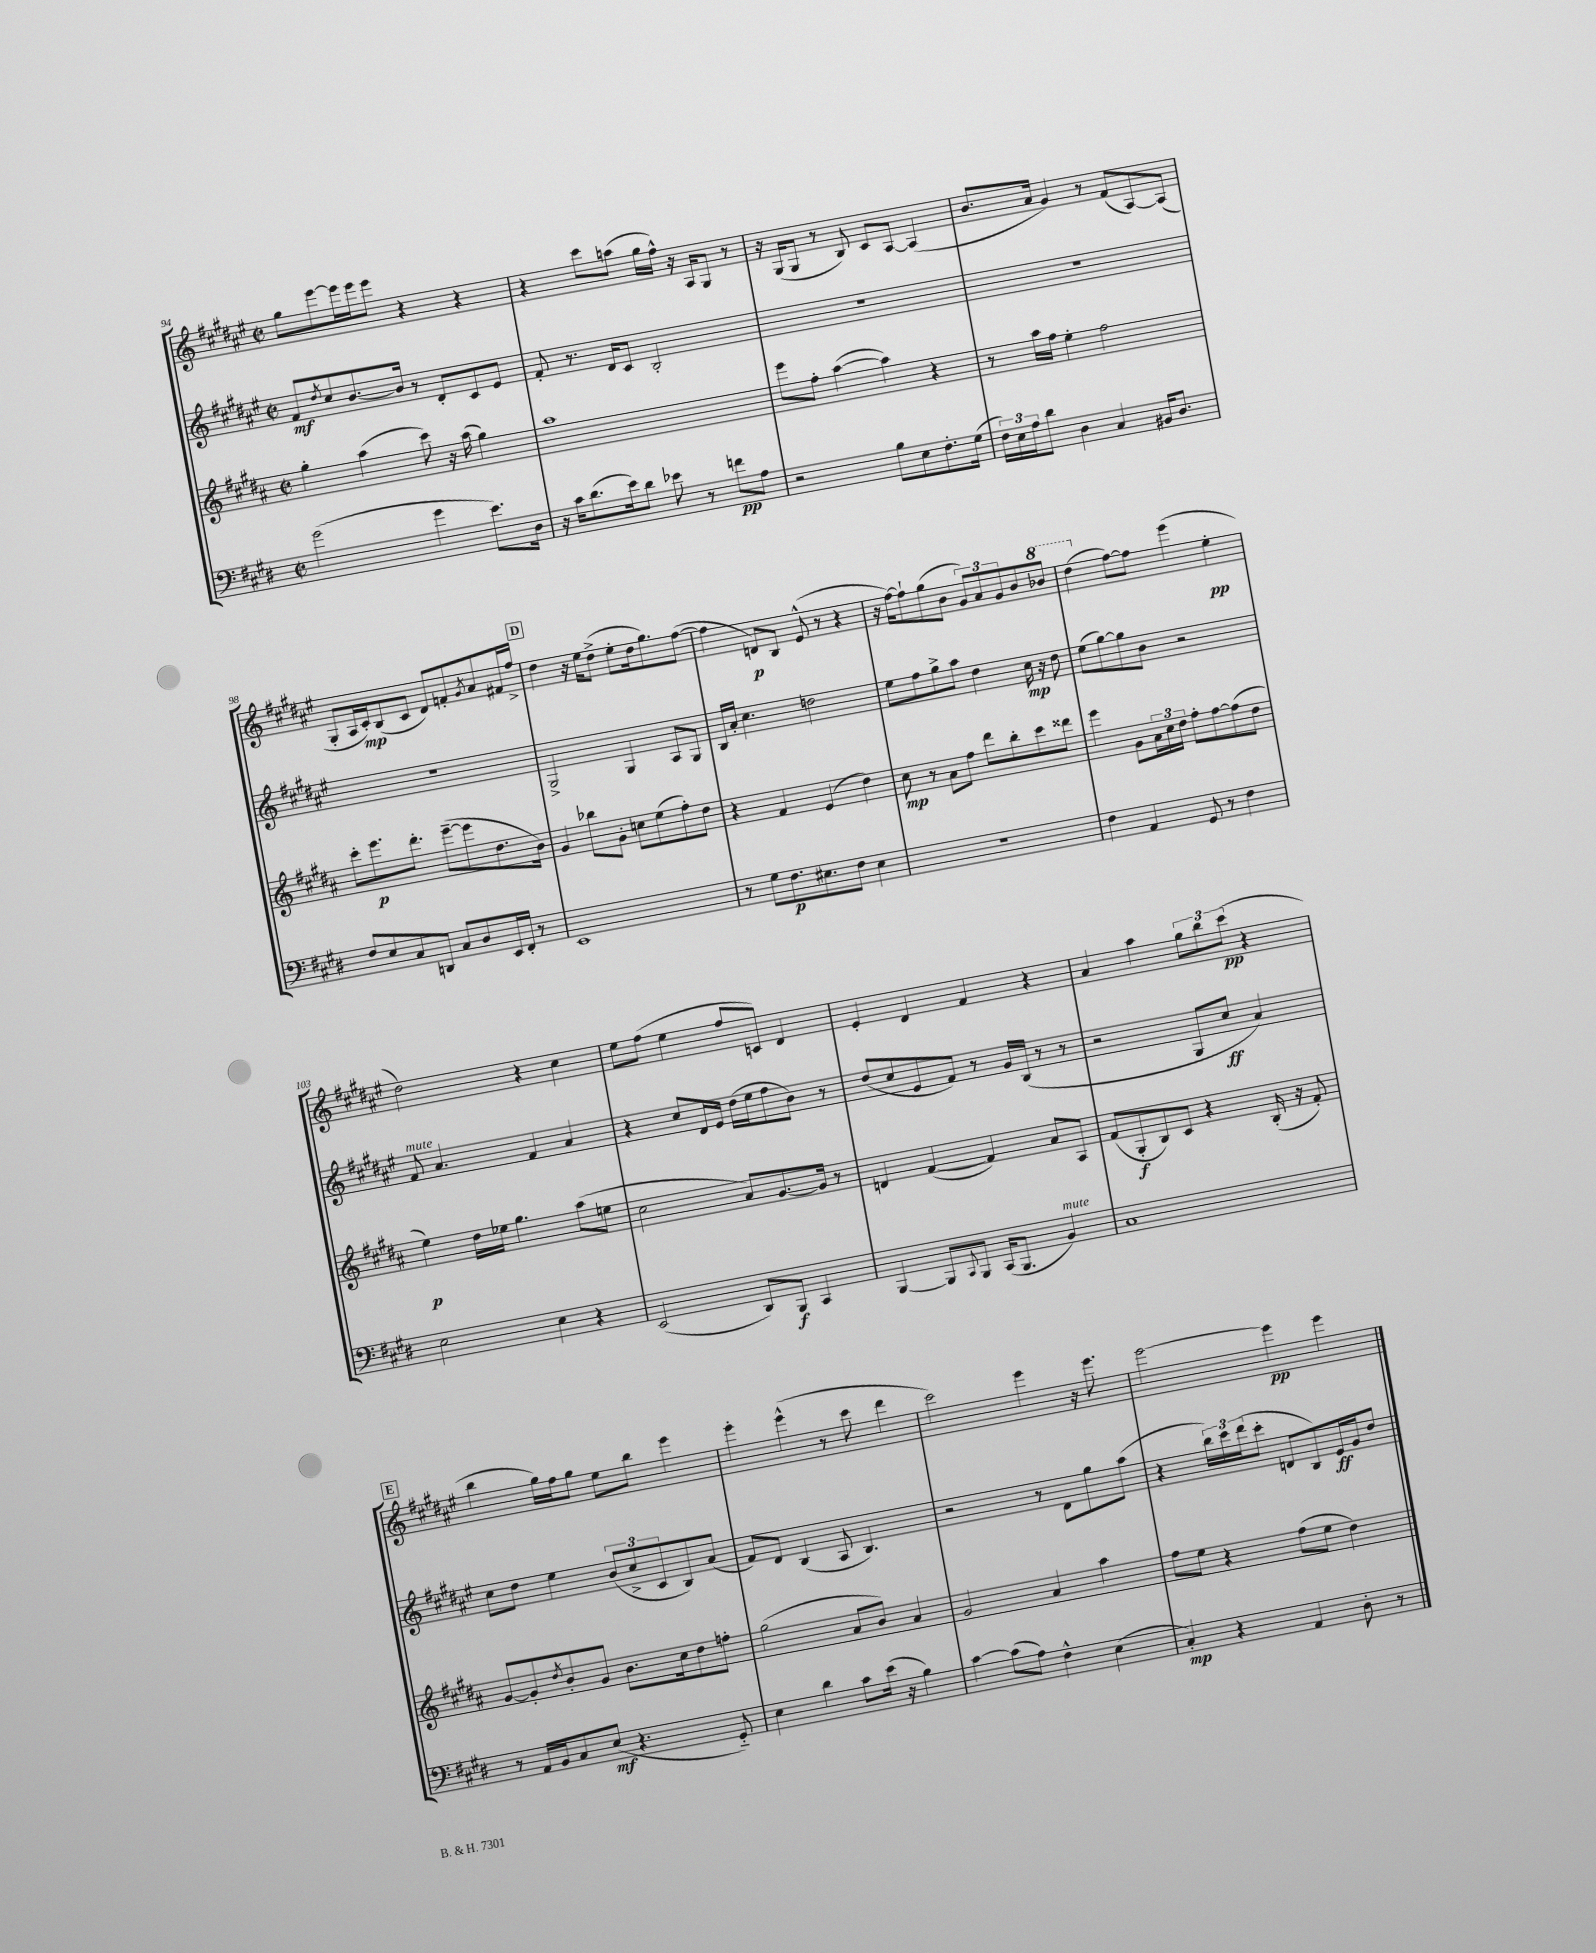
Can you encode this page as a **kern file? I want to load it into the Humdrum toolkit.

**kern	**dynam	**kern	**dynam	**kern	**dynam	**kern	**dynam
*part4	*part4	*part3	*part3	*part2	*part2	*part1	*part1
*staff4	*staff4	*staff3	*staff3	*staff2	*staff2	*staff1	*staff1
*clefF4	*	*clefG2	*	*clefG2	*	*clefG2	*
*k[f#c#g#d#]	*	*k[f#c#g#d#a#]	*	*k[f#c#g#d#a#e#]	*	*k[f#c#g#d#a#e#]	*
*M2/2	*	*M2/2	*	*M2/2	*	*M2/2	*
*met(c|)	*	*met(c|)	*	*met(c|)	*	*met(c|)	*
=94	=94	=94	=94	=94	=94	=94	=94
(2g#\	.	4gg#'\	.	8f#/L	mf	8gg#\L	.
.	.	.	.	8qdd#/	.	.	.
.	.	.	.	8cc#/	.	[8eee#\	.
.	.	(4aa#\	.	[8.b/	.	16eee#\L]	.
.	.	.	.	.	.	16eee#\J	.
.	.	.	.	.	.	8eee#\J	.
.	.	.	.	16b/Jk]	.	.	.
4g#\	.	8ccc#\)	.	8r	.	4r	.
.	.	16r	.	8d#'/L	.	.	.
.	.	(16aa#\	.	.	.	.	.
8.e\L)	.	4gg#\)	.	8c#/	.	4r	.
.	.	.	.	8e#/J	.	.	.
16D#\Jk	.	.	.	.	.	.	.
=95	=95	=95	=95	=95	=95	=95	=95
16r	.	1aa#	.	8f#'/	.	4r	.
16c#\KL	.	.	.	.	.	.	.
(8.d#\	.	.	.	8.r	.	.	.
.	.	.	.	.	.	8ccc#\L	.
16e\k)	.	.	.	16d#/KL	.	.	.
8d#\J	.	.	.	8c#/J	.	(8aan\J	.
8e-X\	.	.	.	2B'/	.	16gg#\LL	.
.	.	.	.	.	.	16ff#^^\JJ)	.
8r	.	.	.	.	.	16r	.
.	.	.	.	.	.	16A#/KL	.
8fn\L	pp	.	.	.	.	8G#/J	.
8A\J	.	.	.	.	.	8r	.
=96	=96	=96	=96	=96	=96	=96	=96
2r	.	8eee\L	.	1r	.	16r	.
.	.	.	.	.	.	(16G#/KL	.
.	.	8ff#'\J	.	.	.	8G#/J	.
.	.	([4aa#\	.	.	.	8r	.
.	.	.	.	.	.	8B/)	.
8B\L	.	4aa#\])	.	.	.	8c#/L	.
8E\	.	.	.	.	.	[8A#/J	.
8.F#'\	.	4r	.	.	.	(4A#/]	.
(16G#\Jk	.	.	.	.	.	.	.
=97	=97	=97	=97	=97	=97	=97	=97
24F#\LL)	.	8r	.	1r	.	8.b/L	.
24E\	.	.	.	.	.	.	.
24A\J	.	.	.	.	.	.	.
8d#\J	.	16aa#\LL	.	.	.	.	.
.	.	16ff#\JJ	.	.	.	16a#/Jk	.
4D#\	.	4ee'\	.	.	.	4g#/)	.
4C#/	.	2ff#\	.	.	.	8r	.
.	.	.	.	.	.	(8f#/L	.
16BB#X/KL	.	.	.	.	.	[8A#/)	.
8.D#/J	.	.	.	.	.	.	.
.	.	.	.	.	.	(8A#/J]	.
!!LO:LB:g=z
=98	=98	=98	=98	=98	=98	=98	=98
8F#/L	.	8ccc#'\L	.	1r	.	8G#'/L	.
8E/	.	8.eee\	p	.	.	16A#/L	.
.	.	.	.	.	.	16c#'/J)	mp
8C#/	.	.	.	.	.	(8B/	.
.	.	8.ddd#'\J	.	.	.	.	.
8DDn/J	.	.	.	.	.	8c#/J	.
8C#/L	.	([8eee~\L	.	.	.	8d#/L)	.
8D#/	.	8eee\]	.	.	.	8fn'/	.
.	.	.	.	.	.	8qg#/	.
16EE/L	.	8.dd#\	.	.	.	8a#/	.
16FF#'/JJ	.	.	.	.	.	.	.
8r	.	.	.	.	.	16f#X/L	.
.	.	16b\Jk)	.	.	.	16ff#^/JJ	.
!!LO:REH:place=s1:t=D
=99	=99	=99	=99	=99	=99	=99	=99
1EE	.	4g#/	.	2G#^/	.	4dd#\	.
.	.	8bb-X\L	.	.	.	16r	.
.	.	.	.	.	.	16ee#\KL	.
.	.	8g#'\J	.	.	.	(8dd#^\J	.
.	.	8ccn\L	.	4G#/	.	8ee#'\L	.
.	.	(8ee\	.	.	.	16dd#\k	.
.	.	.	.	.	.	8.gg#\)	.
.	.	8ff#'\)	.	8A#/L	.	.	.
.	.	8dd#\J	.	8G#/J	.	([8ff#\J	.
=100	=100	=100	=100	=100	=100	=100	=100
8r	.	4r	.	16B/LL	.	4ff#\]	.
.	.	.	.	16a#'/JJ	.	.	.
8G#\L	.	.	.	4.cc#\	.	.	.
8.F#\	p	4f#/	.	.	.	8dn/L)	p
.	.	.	.	.	.	8B/J	.
8.E#X\	.	.	.	.	.	.	.
.	.	(4e/	.	2ddn\	.	(8e#^^/	.
8F#\J	.	.	.	.	.	8r	.
4E#\	.	4dd#\)	.	.	.	4r	.
=101	=101	=101	=101	=101	=101	=101	=101
1r	.	8cc#\	mp	8ee#\L	.	16r	.
.	.	.	.	.	.	[16ff#\KL)	.
.	.	8r	.	8ff#\	.	8ff#`\]	.
.	.	8a#\L	.	8gg#^\	.	(8gg#\	.
.	.	8ff#\J	.	8aa#\J	.	8b\J	.
.	.	8ddd#\L	.	4dd#\	.	12g#/L)	.
.	.	.	.	.	.	12a#/	.
.	.	8bb'\	.	.	.	.	.
.	.	.	.	.	.	12g#/	.
.	.	8ccc#\	.	16cc#\	mp	8b/	.
.	.	.	.	16r	.	.	.
*	*	*	*	*	*	*8va	*
.	.	8ddd##X\J	.	8dd#\	.	8bb-X/J	.
=102	=102	=102	=102	=102	=102	=102	=102
4F#\	.	4eee\	.	(8ee#\L	.	(4ddd#\	.
.	.	.	.	[8gg#\)	.	.	.
*	*	*	*	*	*	*X8va	*
4AA/	.	8g#\L	.	8gg#\]	.	[8ff#\L)	.
.	.	24a#\L	.	8b\J	.	8ff#\J]	.
.	.	24cc#\	.	.	.	.	.
.	.	24dd#\JJ	.	.	.	.	.
8GG#/	.	8ff#'\L	.	2r	.	(4eee#\	.
8r	.	[8ff#\	.	.	.	.	.
4F#\	.	(8ff#\]	.	.	.	4ee#'\	pp
.	.	8dd#\J	.	.	.	.	.
!!LO:LB:g=z
=103	=103	=103	=103	=103	=103	=103	=103
!	!	!	!	!LO:TX:a:i:t=mute	!	!	!
2E\	.	4ee\)	p	8f#/	.	2dd#\)	.
.	.	.	.	4.a#/	.	.	.
.	.	16dd#\LL	.	.	.	.	.
.	.	16ee-X\JJ	.	.	.	.	.
.	.	4.gg#\	.	.	.	.	.
4E\	.	.	.	4f#/	.	4r	.
4r	.	(8aa#\L	.	4a#/	.	4cc#\	.
.	.	8een\J	.	.	.	.	.
=104	=104	=104	=104	=104	=104	=104	=104
(2EE/	.	2cc#\	.	4r	.	8ee#\L	.
.	.	.	.	.	.	(8ff#\J	.
.	.	.	.	8cc#/L	.	4ee#\	.
.	.	.	.	16d#/L	.	.	.
.	.	.	.	16e#/JJ	.	.	.
8DD#/L)	.	8a#/L)	.	(16dd#\LL	.	8ff#/L	.
.	.	.	.	16ee#\J	.	.	.
8BBB/J	f	[8.g#/	.	8ff#\	.	8cn/J)	.
4CC#/	.	.	.	8b\J)	.	4d#/	.
.	.	16g#/Jk]	.	.	.	.	.
.	.	8r	.	8r	.	.	.
=105	=105	=105	=105	=105	=105	=105	=105
[4BBB/	.	4dn/	.	(8dd#/L	.	4e#'/	.
.	.	.	.	8cc#/	.	.	.
8BBB/L]	.	([4f#/	.	8e#/	.	4d#/	.
8qqCC#/	.	.	.	.	.	.	.
8BBB/J	.	.	.	8f#/J)	.	.	.
(16CC#/KL	.	4f#/])	.	8r	.	4f#/	.
8.BBB/J	.	.	.	.	.	.	.
.	.	.	.	16g#/LL	.	.	.
.	.	.	.	(16B/JJ	.	.	.
!LO:TX:a:i:t=mute	!	!	!	!	!	!	!
4BB/)	.	8a#/L	.	8r	.	4r	.
.	.	8A#/J	.	8r	.	.	.
=106	=106	=106	=106	=106	=106	=106	=106
1C#	.	(8f#/L	.	2r	.	4a#/	.
.	.	8G#'/	f	.	.	.	.
.	.	8B/)	.	.	.	4aa#\	.
.	.	8c#/J	.	.	.	.	.
.	.	4r	.	8G#/L	.	12gg#\L	.
.	.	.	.	.	.	12bb\	.
.	.	.	.	8cc#/J	ff	.	.
.	.	.	.	.	.	(12ccc#\J	pp
.	.	(16B'/	.	4a#/)	.	4r	.
.	.	16r	.	.	.	.	.
.	.	8f#'/)	.	.	.	.	.
!!LO:LB:g=z
!!LO:REH:place=s1:t=E
=107	=107	=107	=107	=107	=107	=107	=107
8r	.	[8g#/L	.	8cc#\L	.	4bb\	.
16AA/LL	.	8g#'/]	.	8dd#\J	.	.	.
16BB/J	.	.	.	.	.	.	.
.	.	8qdd#/	.	.	.	.	.
8C#/	.	8b'/	.	4ee#\	.	16gg#\LL)	.
.	.	.	.	.	.	16ff#\J	.
(8E/J	mf	8g#/J	.	.	.	8gg#\J	.
4.r	.	8.b\L	.	(12b/L	.	8ee#\L	.
.	.	.	.	12cc#^/	.	.	.
.	.	.	.	.	.	8bb\J	.
.	.	.	.	12c#/	.	.	.
.	.	16cc#\k	.	.	.	.	.
.	.	8dd#\	.	8B/)	.	4eee#\	.
8GG#/)	.	8ffn'\J	.	(8a#/J	.	.	.
=108	=108	=108	=108	=108	=108	=108	=108
4E\	.	(2gg#\	.	8f#/L)	.	4eee#'\	.
.	.	.	.	8d#/J	.	.	.
4d#\	.	.	.	(4B/	.	(4eee#^^\	.
8c#\L	.	8a#/L	.	8A#/	.	8r	.
(16e\Jk	.	8b/J)	.	4.B/)	.	8ccc#\	.
16r	.	.	.	.	.	.	.
4B\)	.	4a#/	.	.	.	4ddd#\	.
=109	=109	=109	=109	=109	=109	=109	=109
[4c#\	.	2g#/	.	2r	.	2ccc#\)	.
(8c#\L]	.	.	.	.	.	.	.
8A\J)	.	.	.	.	.	.	.
4F#^^\	.	4a#/	.	8r	.	4eee#\	.
.	.	.	.	8d#\L	.	.	.
(4E\	.	4aa#\	.	8gg#\	.	16r	.
.	.	.	.	.	.	8.eee#\	.
.	.	.	.	(8aa#\J	.	.	.
=110	=110	=110	=110	=110	=110	=110	=110
4C#'/)	mp	8ff#\L	.	4r	.	[2eee#\	.
.	.	8ee\J	.	.	.	.	.
4r	.	4r	.	24bb\LL)	.	.	.
.	.	.	.	24ccc#\	.	.	.
.	.	.	.	(24ddd#\J	.	.	.
.	.	.	.	8ccc#'\J	.	.	.
4AA/	.	(8ff#\L	.	8dn/L	.	4eee#\]	pp
.	.	8ee\J	.	8B/)	.	.	.
8D#'\	.	4dd#\)	.	16e#/L	ff	4eee#\	.
.	.	.	.	16g#/J	.	.	.
8r	.	.	.	8dd#/J	.	.	.
==	==	==	==	==	==	==	==
*-	*-	*-	*-	*-	*-	*-	*-
